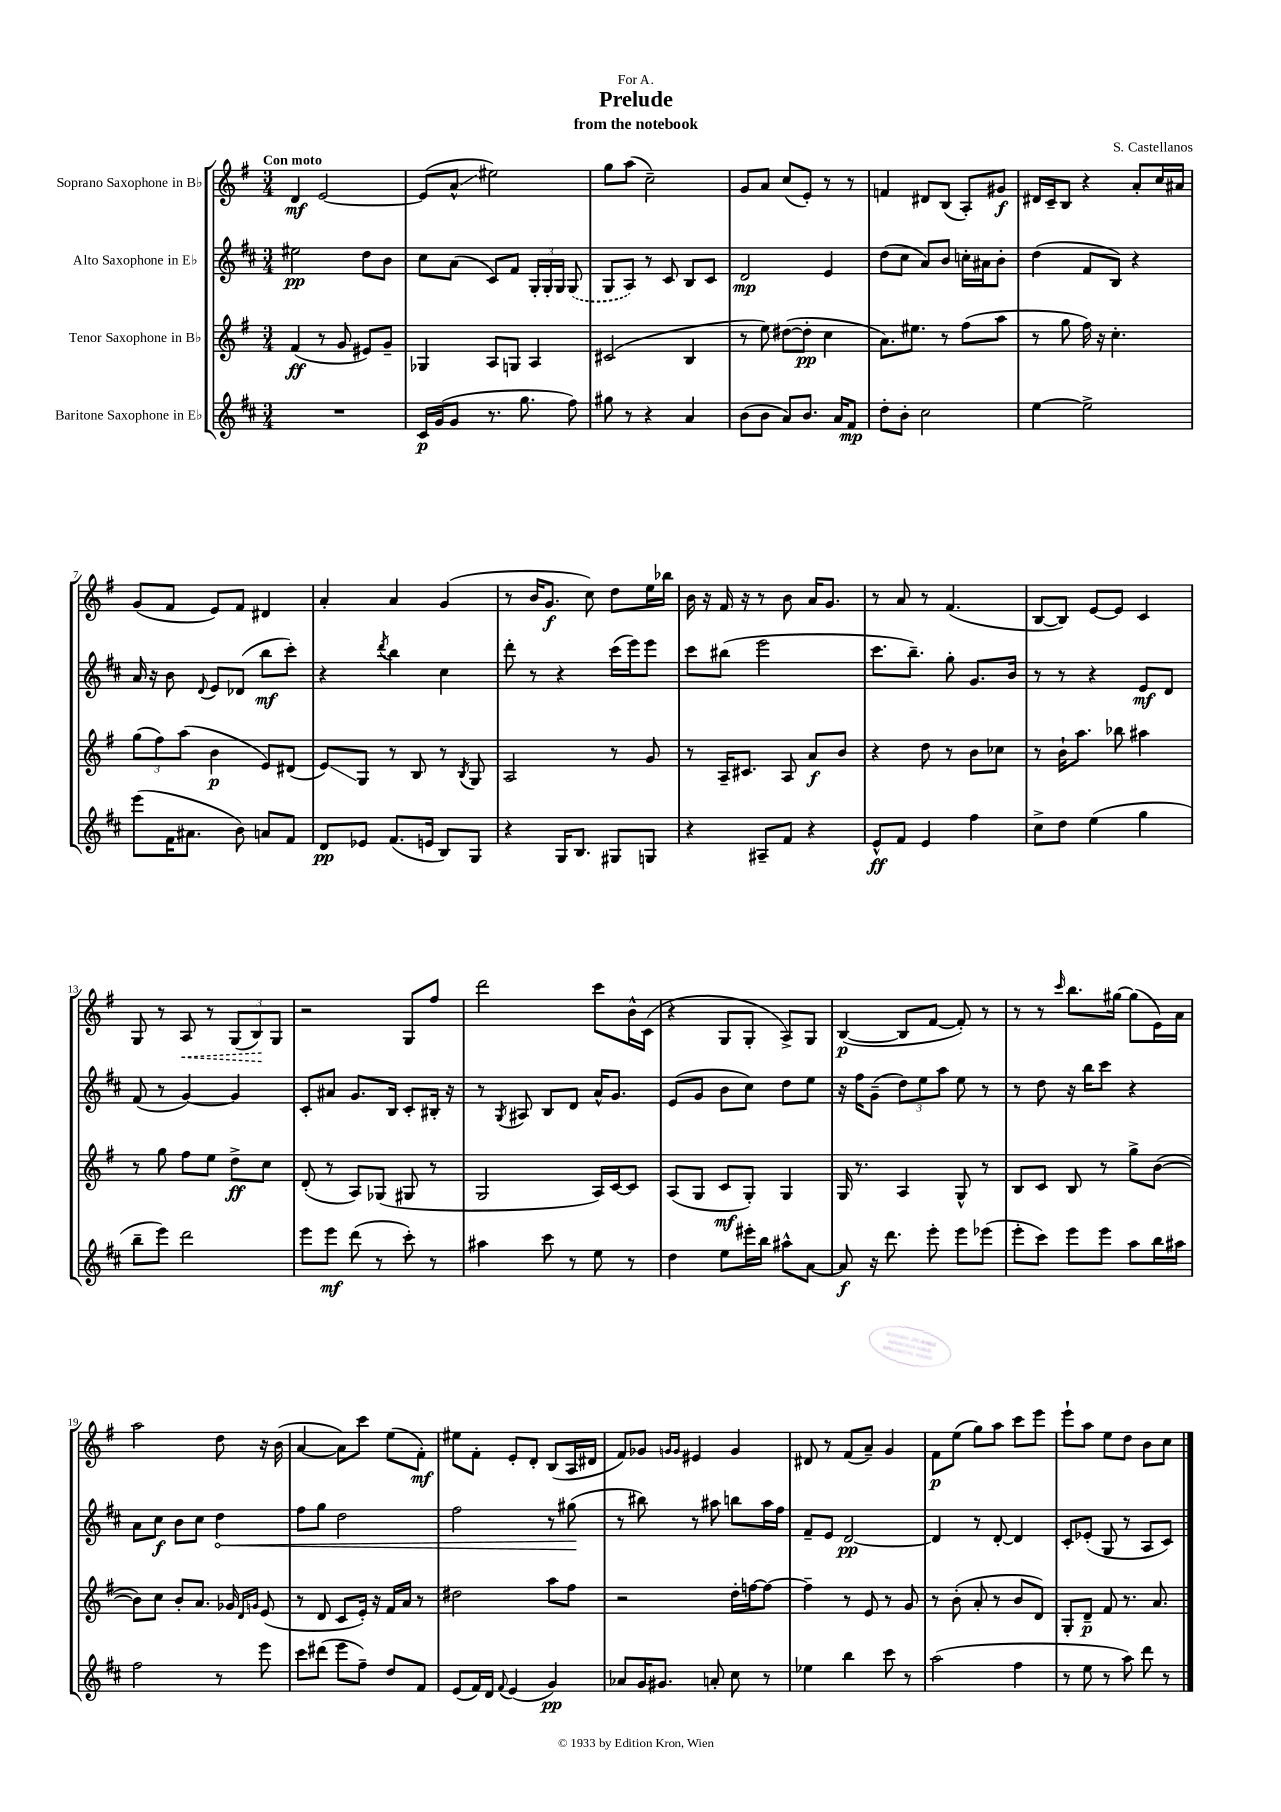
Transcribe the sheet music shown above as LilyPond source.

\header { title = "Prelude" composer = "S. Castellanos" subtitle = "from the notebook" dedication = "For A." }
<<
\new StaffGroup <<
\new Staff = "s0" \with { instrumentName = "Soprano Saxophone in Bb" } {
    \clef treble \key g \major \numericTimeSignature \time 3/4 \tempo "Con moto"
    \autoBeamOff d'4\mf e'2~ |
    e'8[( a'8]-^\glissando eis''2) |
    g''8[ a''8]( c''2--) |
    g'8[ a'8] c''8[( e'8]-.) r8 r8 |
    f'4 dis'8[ b8]( a8[-.) gis'8]\f |
    dis'16[ c'16-- b8] r4 a'8[-. c''16 ais'16] |
    g'8[( fis'8] e'8[) fis'8] dis'4 |
    a'4-. a'4 g'4( |
    r8 b'16[ g'8.]\f c''8) d''8[ e''16 bes''16] |
    b'16 r16 fis'16 r16 r8 b'8 a'16[ g'8.] |
    r8 a'8 r8 fis'4.( |
    b8[~ b8]) e'8[~ e'8] c'4 |
    g8 r8 \once \override Hairpin.style = #'dashed-line a8\< r8 \tuplet 3/2 { g8[( b8\!) g8] } |
    r2 g8[ fis''8] |
    d'''2 c'''8[ b'16-^ c'16]( |
    r4 g8[ g8]-. a8[->) g8] |
    b4~\p( b8[ fis'8]~ fis'8-.) r8 |
    r8 r8 \grace { c'''16 } b''8.[ gis''16]~ gis''8[( e'16) a'16] |
    a''2 d''8 r16 b'16( |
    a'4~ a'8[) c'''8] e''8[( fis'8]-.\mf) |
    eis''8[ fis'8]-. e'8[-. d'8]-. b8[( a16 dis'16] |
    fis'8[) ges'8] \grace { g'16[ g'16] } eis'4 g'4 |
    dis'8 r8 fis'8[( a'8]--) g'4 |
    fis'8[\p e''8]( g''8[) a''8] c'''8[ e'''8] |
    e'''8[-! a''8] e''8[ d''8] b'8[ c''8] \bar "|." |
}
\new Staff = "s1" \with { instrumentName = "Alto Saxophone in Eb" } {
    \clef treble \key d \major \numericTimeSignature \time 3/4
    \autoBeamOff eis''2\pp d''8[ b'8] |
    cis''8[ a'8]( cis'8[) fis'8] \tuplet 3/2 { g16[-. g16-. g16] } \once \slurDashed g8( |
    g8[ a8]) r8 cis'8 b8[ cis'8] |
    d'2\mp e'4 |
    d''8[( cis''8] a'8[) b'8] c''16[-. ais'16 b'8]-. |
    d''4( fis'8[ b8]) r4 |
    a'16 r16 b'8 \appoggiatura { d'8 } e'8[ des'8]( b''8[\mf cis'''8]-.) |
    r4 \acciaccatura { d'''8 } b''4 cis''4 |
    d'''8-. r8 r4 cis'''16[( e'''16) e'''8] |
    cis'''8[ bis''8]( e'''2 |
    cis'''8.[ b''8.]--) g''8-. g'8.[ b'16] |
    r8 r8 r4 e'8[\mf d'8] |
    fis'8( r8 g'4~) g'4 |
    cis'8[-. ais'8] g'8.[ b16] cis'8[-. bis16]-. r16 |
    r8 \acciaccatura { g8 } ais8 b8[ d'8] a'16[-^ g'8.] |
    e'8[( g'8] b'8[ cis''8]) d''8[ e''8] |
    r16 fis''16[ g'8]--( \tuplet 3/2 { d''8[) e''8 a''8] } e''8 r8 |
    r8 d''8 r16 b''16[ cis'''8] r4 |
    a'8[ cis''8]\f b'8[ cis''8] \once \override Hairpin.circled-tip = ##t d''4\< |
    fis''8[ g''8] d''2 |
    fis''2 r8 gis''8\!( |
    r8 bis''8) r8 ais''8 b''8[ ais''16 fis''16] |
    fis'8[-- e'8] d'2~\pp |
    d'4 r8 d'8~-. d'4 |
    cis'8[-. ees'8]-.( g8 r8 a8[ cis'8]) \bar "|." |
}
\new Staff = "s2" \with { instrumentName = "Tenor Saxophone in Bb" } {
    \clef treble \key g \major \numericTimeSignature \time 3/4
    \autoBeamOff fis'4\ff( r8 g'8 eis'8[) g'8]-- |
    ges4 a8[ g8] a4 |
    cis'2( b4 |
    r8 e''8) dis''8[~( dis''8]-.\pp c''4 |
    a'8.[) eis''8.] r8 fis''8[( a''8] |
    r8 g''8 fis''16) r16 c''4.-. |
    \tuplet 3/2 { g''8[( fis''8) a''8]( } b'4\p e'8[) dis'8]( |
    e'8[\glissando) g8] r8 b8 r8 \acciaccatura { b8 } g8 |
    a2 r8 g'8 |
    r8 a16[-- cis'8.] a8 a'8[\f b'8] |
    r4 d''8 r8 b'8[ ces''8] |
    r8 b'16[-! a''8.] bes''8 ais''4 |
    r8 g''8 fis''8[ e''8] d''8[->\ff c''8] |
    d'8-.( r8 a8[) ges8]( gis8 r8 |
    g2 a16[) c'16~ c'8] |
    a8[( g8] c'8[\mf g8]-.) g4 |
    g16 r8. a4 g8-^ r8 |
    b8[ c'8] b8 r8 g''8[-> b'8]~( |
    b'8[) c''8] b'8[-. a'8.] ges'16 \grace { d'16[ g'16] } e'8( |
    r8 d'8 c'8[ e'16]-.) r16 fis'16[ a'16] r8 |
    dis''2 a''8[ fis''8] |
    r2 d''16[-. f''16~ f''8]~ |
    f''4-- r8 e'8 r8 g'8 |
    r8 b'8-.( a'8-. r8 b'8[ d'8]) |
    g8[-. d'8]--\p fis'8 r8. a'8. \bar "|." |
}
\new Staff = "s3" \with { instrumentName = "Baritone Saxophone in Eb" } {
    \clef treble \key d \major \numericTimeSignature \time 3/4
    \autoBeamOff R2. |
    cis'16[\p g'16( g'8] r8. g''8. fis''8) |
    gis''8 r8 r4 a'4 |
    b'8[( b'8] a'8[) b'8.] a'16[ fis'8]\mp |
    d''8[-. b'8]-. cis''2 |
    e''4~ e''2-> |
    e'''8[( fis'16 ais'8.] b'8) a'8[ fis'8] |
    d'8[\pp ees'8] fis'8.[( e'16] b8[) g8] |
    r4 g16[ b8.] gis8[ g8] |
    r4 ais8[-- fis'8] r4 |
    e'8[-^\ff fis'8] e'4 fis''4 |
    cis''8[-> d''8] e''4( g''4 |
    b''8[-- e'''8]) d'''2 |
    e'''8[ e'''8]\mf d'''8( r8 cis'''8-.) r8 |
    ais''4 cis'''8 r8 e''8 r8 |
    d''4 e''8[ eis'''16-. b''16] ais''8[-^ a'8]~ |
    a'8\f r16 d'''8. e'''8-. e'''8[ ees'''8]( |
    e'''8[-. cis'''8]) e'''8[ e'''8] a''8[ b''16 ais''16] |
    fis''2 r8 e'''8 |
    cis'''8[ dis'''8]( e'''8[ fis''8]--) d''8[ fis'8] |
    e'8[( fis'16) d'16] \appoggiatura { fis'8 } e'4( g'4\pp) |
    aes'8[ g'16 gis'8.] a'8-. cis''8 r8 |
    ees''4 b''4 cis'''8 r8 |
    a''2( fis''4 |
    r8 e''8 r8 a''8) d'''8 r8 \bar "|." |
}
>>
>>
